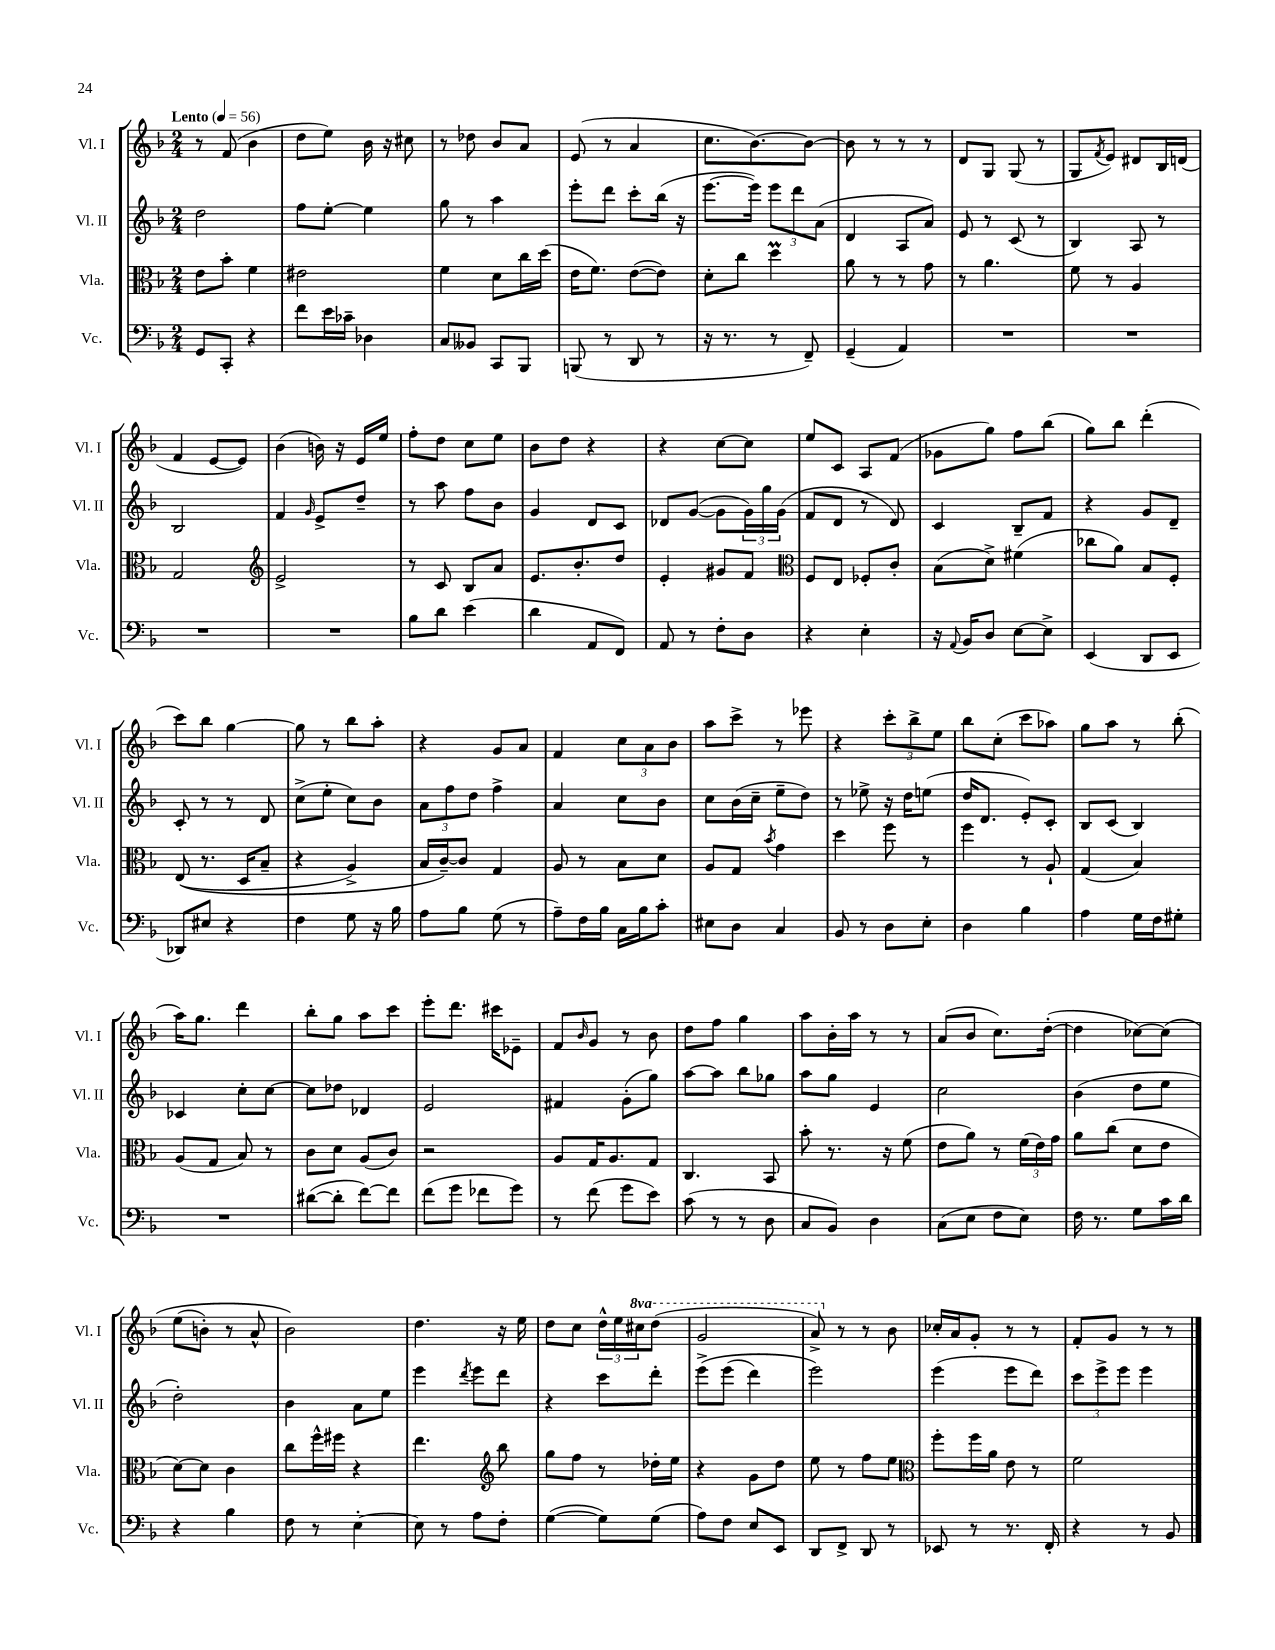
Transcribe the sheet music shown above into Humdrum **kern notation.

**kern	**kern	**kern	**kern
*part4	*part3	*part2	*part1
*staff4	*staff3	*staff2	*staff1
*I"Vc.	*I"Vla.	*I"Vl. II	*I"Vl. I
*I'Vc.	*I'Vla.	*I'Vl. II	*I'Vl. I
*clefF4	*clefC3	*clefG2	*clefG2
*k[b-]	*k[b-]	*k[b-]	*k[b-]
*M2/4	*M2/4	*M2/4	*M2/4
*MM56	*MM56	*MM56	*MM56
=1	=1	=1	=1
!	!	!	!LO:TX:a:B:t=Lento
8GG/L	8e\L	2dd\	8r
8CC'/J	8b-'\J	.	(8f/
4r	4f\	.	4b-\
=2	=2	=2	=2
8f\L	2e#X\	8ff\L	8dd\L
16e\L	.	[8ee'\J	8ee\J)
16c-X~\JJ	.	.	.
4D-X\	.	4ee\]	16b-\
.	.	.	16r
.	.	.	8cc#X\
=3	=3	=3	=3
8C/L	4f\	8gg\	8r
8BB--X/J	.	8r	8dd-X\
8CC/L	8d\L	4aa\	8b-/L
8BBB-/J	16cc\L	.	8a/J
.	(16dd\JJ	.	.
=4	=4	=4	=4
(8BBBn/	16e\KL	8eee'\L	(8e/
.	8.f\J)	.	.
8r	.	8ddd\J	8r
8DD/	([8e\L	8ccc'\L	4a/
8r	8e\J])	(16bb-\Jk	.
.	.	16r	.
=5	=5	=5	=5
16r	8d'\L	[8.eee\L	8.cc\L
8.r	.	.	.
.	8cc\J	.	.
.	.	16eee\Jk])	[8.b-\)
8r	4ddM\	12eee\L	.
.	.	12ddd\	.
8FF~/)	.	.	8b-\J_
.	.	(12a\J	.
=6	=6	=6	=6
(4GG~/	8a\	4d/	8b-\]
.	8r	.	8r
4AA/)	8r	8A/L	8r
.	8g\	8a/J)	8r
=7	=7	=7	=7
2r	8r	8e/	8d/L
.	4.a\	8r	8G/J
.	.	(8c/	(8G/
.	.	8r	8r
=8	=8	=8	=8
2r	8f\	4B-/)	8G/L
.	.	.	8qf/
.	8r	.	8e/J)
.	4A/	8A/	8d#X/L
.	.	8r	16B-/L
.	.	.	(16dn/JJ
!!LO:LB:g=z
=9	=9	=9	=9
2r	2G/	2B-/	4f/
.	.	.	[8e/L
.	.	.	8e/J])
=10	=10	=10	=10
*	*clefG2	*	*
2r	2e^/	4f/	(4b-\
.	.	16qqg/	.
.	.	8e^/L	16bn\)
.	.	.	16r
.	.	8dd~/J	16e/LL
.	.	.	16ee/JJ
=11	=11	=11	=11
8B-\L	8r	8r	8ff'\L
8d\J	8c/	8aa\	8dd\J
(4e\	8B-/L	8ff\L	8cc\L
.	8a/J	8b-\J	8ee\J
=12	=12	=12	=12
4d\	8.e/L	4g/	8b-\L
.	.	.	8dd\J
.	8.b-'/	.	.
8AA/L	.	8d/L	4r
8FF/J)	8dd/J	8c/J	.
=13	=13	=13	=13
8AA/	4e'/	8d-X/L	4r
8r	.	([8g/J	.
8F'\L	8g#X/L	8g\L]	[8cc\L
8D\J	8f/J	24g\L)	8cc\J]
.	.	24gg\	.
.	.	(24g\JJ	.
=14	=14	=14	=14
*	*clefC3	*	*
4r	8F/L	8f/L	8ee/L
.	8E/J	8d/J	8c/J
4E'\	8F-X'/L	8r	8A/L
.	8c'/J	8d/)	(8f/J
=15	=15	=15	=15
16r	(8B-\L	4c/	8g-X\L
8qqAA/	.	.	.
16BB-/KL	.	.	.
8D/J	8d^\J)	.	8gg\J)
[8E\L	(4f#X\	8B-~/L	8ff\L
8E^\J]	.	8f/J	(8bb-\J
=16	=16	=16	=16
(4EE/	8cc-X\L	4r	8gg\L)
.	8a\J)	.	8bb-\J
8DD/L	8B-/L	8g/L	(4ddd'\
8EE/J	8F'/J	8d~/J	.
!!LO:LB:g=z
=17	=17	=17	=17
8DD-X/L)	((8E/	8c'/	8ccc\L)
8E#X/J	8.r	8r	8bb-\J
4r	.	8r	[4gg\
.	16D/KL	.	.
.	8B-~/J	8d/	.
=18	=18	=18	=18
4F\	4r	(8cc^\L	8gg\]
.	.	8ee'\J	8r
8G\	4A^/)	8cc\L)	8bb-\L
16r	.	8b-\J	8aa'\J
16B-\	.	.	.
=19	=19	=19	=19
8A\L	16B-/LL	12a\L	4r
.	[16c~/J)	.	.
.	.	12ff\	.
8B-\J	8c/J]	.	.
.	.	12dd\J	.
(8G\	4G/	4ff^\	8g/L
8r	.	.	8a/J
=20	=20	=20	=20
8A~\L)	8A/	4a/	4f/
16F\L	8r	.	.
16B-\JJ	.	.	.
16C\LL	8B-\L	8cc\L	12cc\L
16B-\J	.	.	.
.	.	.	12a\
8c'\J	8d\J	8b-\J	.
.	.	.	12b-\J
=21	=21	=21	=21
8E#X\L	8A/L	8cc\L	8aa\L
8D\J	8G/J	(16b-\L	8ccc^\J
.	.	16cc~\JJ	.
.	8qb-/	.	.
4C/	4g\	8ee~\L	8r
.	.	8dd\J)	8eee-X\
=22	=22	=22	=22
8BB-/	4dd\	8r	4r
8r	.	8ee-X^\	.
8D\L	8ff\	16r	12ccc'\L
.	.	16dd\KL	.
.	.	.	12bb-^\
8E'\J	8r	(8een\J	.
.	.	.	12ee\J
=23	=23	=23	=23
4D\	4ff\	16dd/KL	8bb-\L
.	.	8.d/J	.
.	.	.	(8cc'\J
4B-\	8r	8e'/L)	8ccc\L
.	8A`/	8c'/J	8aa-X\J)
=24	=24	=24	=24
4A\	(4G/	8B-/L	8gg\L
.	.	(8c/J	8aa\J
16G\LL	4B-/)	4B-/)	8r
16F\J	.	.	.
8G#X'\J	.	.	(8bb-'\
!!LO:LB:g=z
=25	=25	=25	=25
2r	(8A/L	4c-X/	16aa\KL)
.	.	.	8.gg\J
.	8G/J	.	.
.	8B-/)	8cc'\L	4ddd\
.	8r	[8cc\J	.
=26	=26	=26	=26
([8d#X\L	8c\L	8cc\L]	8bb-'\L
8d#'\J]	8d\J	8dd-X\J	8gg\J
[8f\L)	(8A/L	4d-X/	8aa\L
8f\J]	8c/J)	.	8ccc\J
=27	=27	=27	=27
(8f\L	2r	2e/	8eee'\L
8g\J	.	.	8.ddd\J
8f-X\L	.	.	.
.	.	.	16ccc#X\KL
8g\J)	.	.	8e-X~\J
=28	=28	=28	=28
8r	8A/L	4f#X/	8f/L
.	.	.	16qqb-/
(8f\	16G/K	.	8g/J
.	8.A/	.	.
8g\L	.	(8g'\L	8r
8e\J)	8G/J	8gg\J)	8b-\
=29	=29	=29	=29
(8c\	4.C/	[8aa\L	8dd\L
8r	.	8aa\J]	8ff\J
8r	.	8bb-\L	4gg\
8D\	8BB-/	8gg-X\J	.
=30	=30	=30	=30
8C/L	8b-'\	8aa\L	8aa\L
8BB-/J)	8.r	8gg\J	16b-'\L
.	.	.	16aa\JJ
4D\	.	4e/	8r
.	16r	.	.
.	(8f\	.	8r
=31	=31	=31	=31
(8C\L	8e\L	2cc\	(8a/L
8E\J	8a\J)	.	8b-/J
8F\L	8r	.	8.cc\L)
8E\J)	(24f\LL	.	.
.	24e\)	.	.
.	.	.	([16dd'\Jk
.	24g\JJ	.	.
=32	=32	=32	=32
16F\	8a\L	(4b-\	4dd\]
8.r	.	.	.
.	(8cc\J	.	.
8G\L	8d\L	8dd\L	[8cc-X\L)
16c\L	8e\J	8ee\J	(8cc-\J]
16d\JJ	.	.	.
!!LO:LB:g=z
=33	=33	=33	=33
4r	[8d\L)	2dd'\)	(8ee\L
.	8d\J]	.	8bn'\J)
4B-\	4c\	.	8r
.	.	.	8a^^/
=34	=34	=34	=34
8F\	8cc\L	4b-\	2b-\)
8r	16ff^^\L	.	.
.	16ff#X\JJ	.	.
[4E'\	4r	8a\L	.
.	.	8ee\J	.
=35	=35	=35	=35
8E\]	4.ee\	4eee\	4.dd\
8r	.	.	.
.	.	8qddd/	.
8A\L	.	8eee\L	.
*	*clefG2	*	*
8F'\J	8bb-\	8ddd\J	16r
.	.	.	16ee\
=36	=36	=36	=36
([4G\	8gg\L	4r	8dd\L
.	8ff\J	.	8cc\J
8G\L])	8r	8ccc\L	24dd^^\LL
.	.	.	24ee\
*	*	*	*8va
.	.	.	24ccc#X\J
(8G\J	16dd-X'\LL	8ddd'\J	(8ddd\J
.	16ee\JJ	.	.
=37	=37	=37	=37
8A\L)	4r	(8eee^\L	2gg/
8F\J	.	(8eee\J	.
8E/L	8g\L	4ddd\)	.
8EE/J	8dd\J	.	.
=38	=38	=38	=38
8DD/L	8ee\	2eee\)	8aa^/)
*	*	*	*X8va
8FF^/J	8r	.	8r
8DD/	8ff\L	.	8r
8r	8ee\J	.	8b-\
=39	=39	=39	=39
*	*clefC3	*	*
8EE-X/	8ff'\L	(4eee\	16cc-X'/LL
.	.	.	16a/J
8r	16ff\L	.	8g'/J
.	16a\JJ	.	.
8.r	8e\	8eee\L	8r
.	8r	8ddd\J)	8r
16FF'/	.	.	.
=40	=40	=40	=40
4r	2f\	12ccc\L	8f'/L
.	.	12eee^\	.
.	.	.	8g/J
.	.	12eee\J	.
8r	.	4eee\	8r
8BB-/	.	.	8r
==	==	==	==
*-	*-	*-	*-
